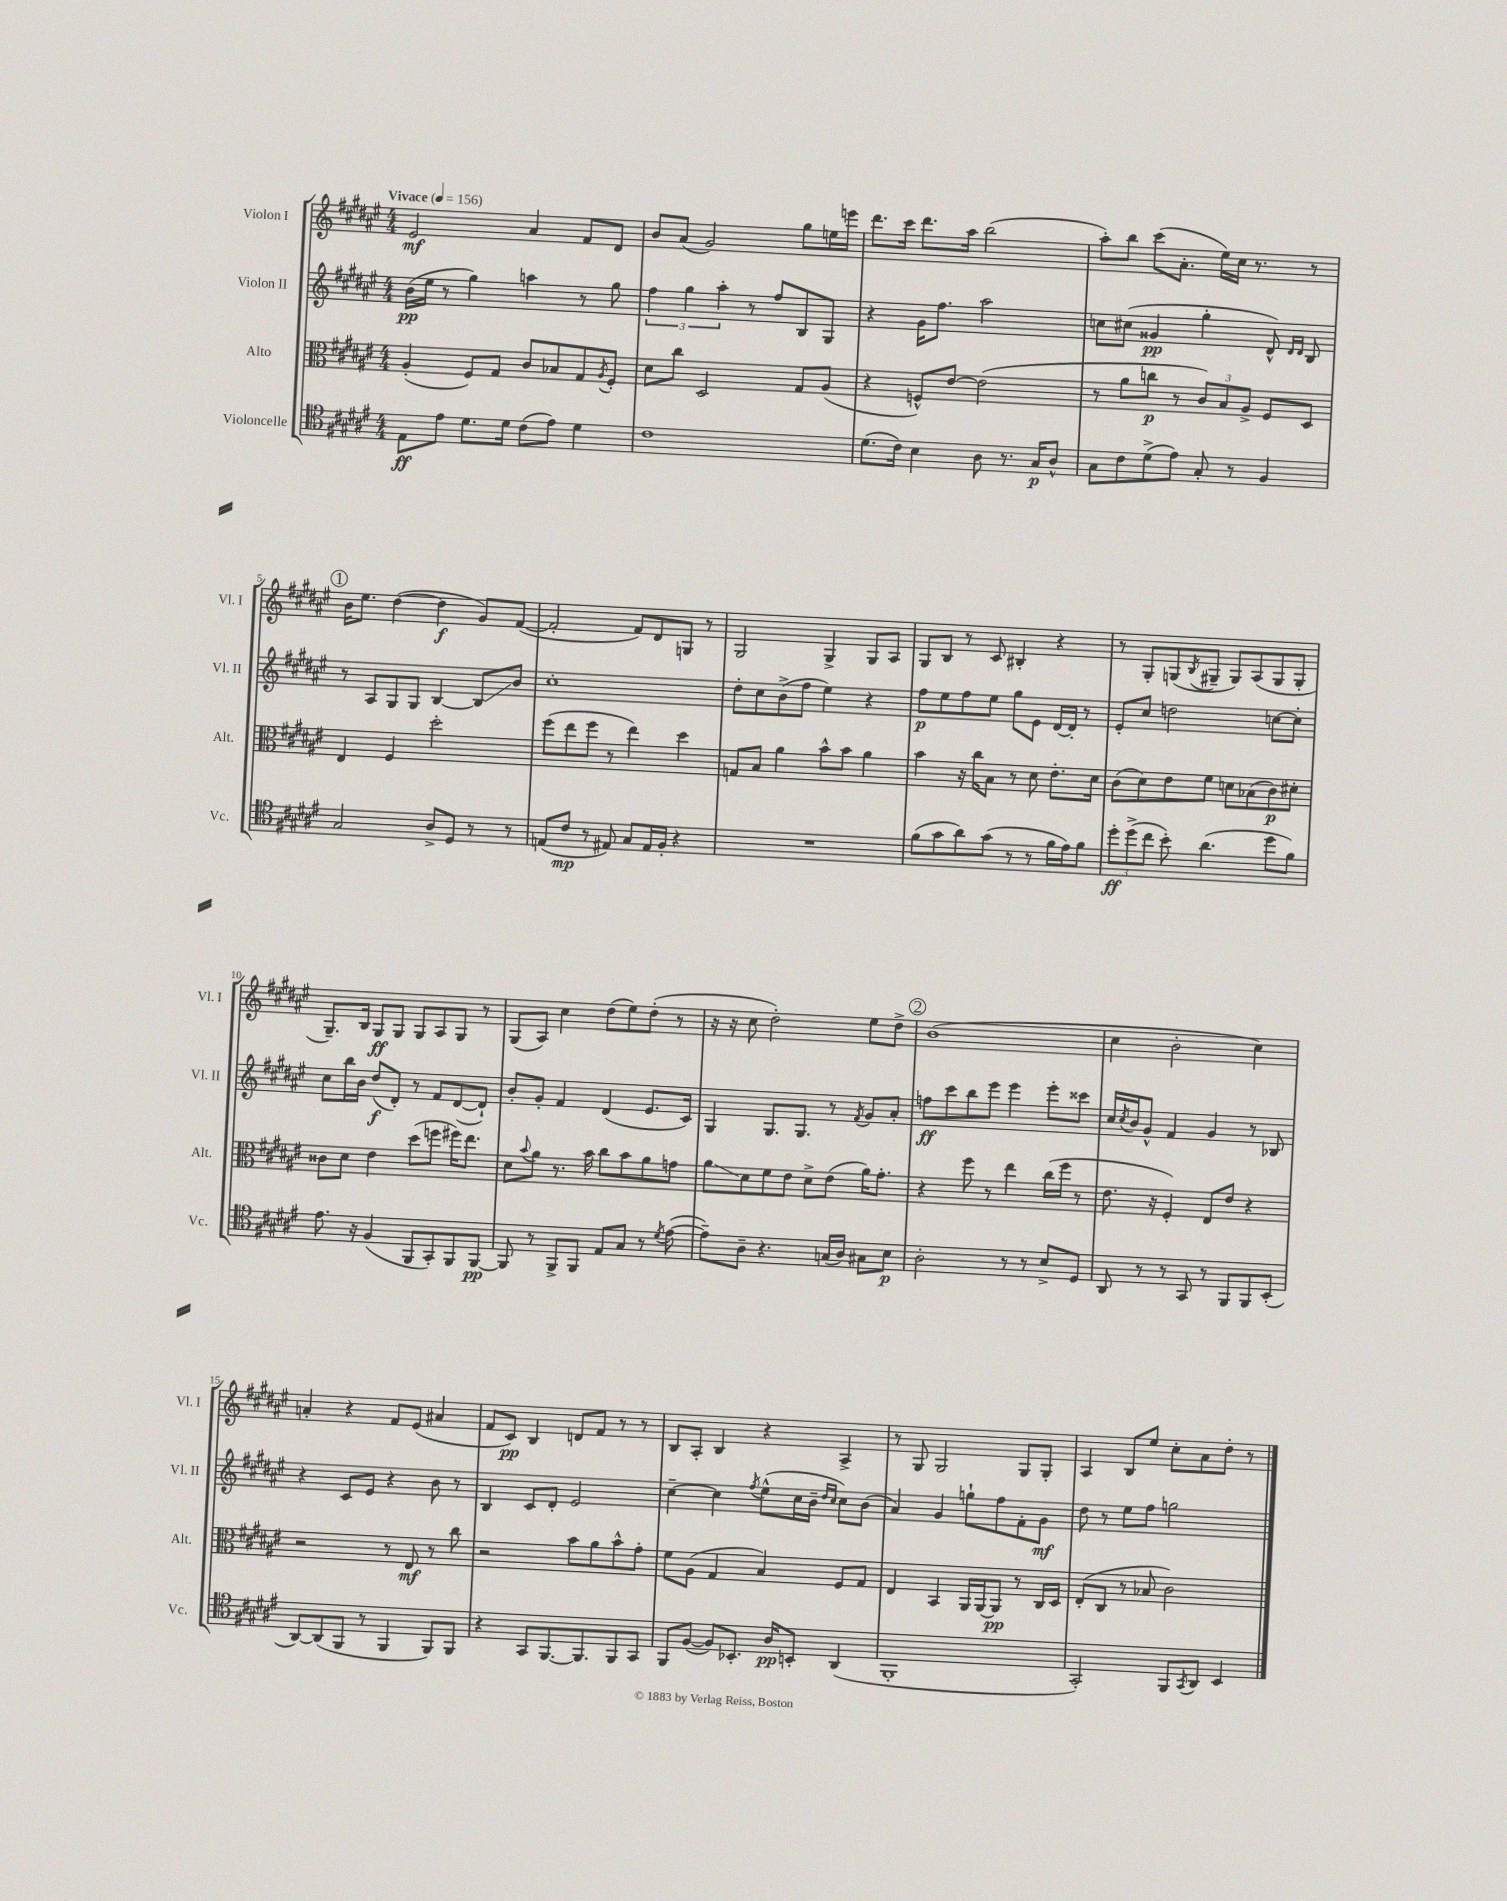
<<
\new StaffGroup <<
\new Staff = "s0" \with { instrumentName = "Violon I" shortInstrumentName = "Vl. I" } {
    \clef treble \key fis \major \numericTimeSignature \time 4/4 \tempo "Vivace" 4 = 156
    eis'2\mf ais'4 fis'8 dis'8 |
    b'8 ais'8( gis'2) gis''8 e''16 e'''16 |
    dis'''8. cis'''16 dis'''8. ais''16 b''2( |
    ais''8-.) b''8 cis'''8( ais'8.-. eis''16) cis''16 r8. r8 |
    \mark \markup { \circle "1" } b'16 eis''8. dis''4~( dis''4\f gis'8) fis'8~( |
    fis'2-. fis'8) dis'8 g8 r8 |
    gis2 gis4-> gis8 ais8 |
    gis8 b8 r8 cis'8 bis4-. r4 |
    r8 gis8-. g8( \acciaccatura { b8 } gis8-- gis8) ais8( gis8 gis8-. |
    gis8.--) b16 gis8\ff gis8 gis8 ais8 gis8 r8 |
    gis8( ais8) cis''4 dis''8( eis''8) dis''8-.( r8 |
    r16 r16 cis''8 dis''2-.) eis''8 dis''8-> |
    \mark \markup { \circle "2" } b'1( |
    cis''4 b'2-. cis''4) |
    a'4-. r4 fis'8 eis'8( ais'4 |
    fis'8 cis'8\pp) b4 d'8 fis'8 r8 r8 |
    b8 ais8-. b4 r4 ais4-> |
    r8 gis8 gis2 gis8 gis8-. |
    ais4 b8 eis''8 cis''8-. ais'8 dis''8-. r8 \bar "|." |
}
\new Staff = "s1" \with { instrumentName = "Violon II" shortInstrumentName = "Vl. II" } {
    \clef treble \key fis \major \numericTimeSignature \time 4/4
    b'16\pp( eis''16 r8 gis''4) a''4 r8 gis''8 |
    \tuplet 3/2 { fis''4 gis''4 ais''4-. } r8 fis''8 b8 gis8 |
    r4 gis'16 fis''8. ais''2 |
    c''8 cis''8( gisis'4\pp gis''4-. dis'8-^) \grace { dis'16 dis'16 } b8 |
    \mark \markup { \circle "1" } r8 ais8 gis8 gis8 b4~ b8\glissando b'8 |
    cis''1-. |
    dis''8-. cis''8 b'8->( fis''8 eis''4) r4 |
    fis''8\p eis''8 fis''8 eis''8 gis''8 eis'8 dis'16~ dis'16-. r8 |
    eis'8-. cis''8 d''2 c''8~ c''8-. |
    cis''8 b''16 b'16 dis''8\f( dis'8-.) r8 fis'8 dis'8~( dis'8-!) |
    b'8-. gis'8-. fis'4 dis'4( eis'8. cis'16) |
    gis4 gis8. gis8. r8 \acciaccatura { fis'8 } gis'8 ais'8-. |
    \mark \markup { \circle "2" } f''8\ff cis'''8 b''8 eis'''8 eis'''4 eis'''8-. cisis'''8 |
    cis''16 \acciaccatura { cis''8 } b'16 gis'8-^ fis'4 gis'4 r8 bes8 |
    r4 cis'8 eis'8 r4 b'8 r8 |
    b4 cis'8 dis'8-. eis'2 |
    cis''4~-- cis''4 \acciaccatura { fis''8 } eis''8-^( cis''16 b'16-- \grace { dis''16 cis''16 } cis''8) b'8( |
    ais'4) gis'4 g''8-! fis''8 fis'8-. gis'8\mf |
    dis''8 r8 eis''8 fis''8 g''2 \bar "|." |
}
\new Staff = "s2" \with { instrumentName = "Alto" shortInstrumentName = "Alt." } {
    \clef alto \key fis \major \numericTimeSignature \time 4/4
    ais4-.( fis8) gis8 cis'8 bes8 gis8 \acciaccatura { ais8 } fis8-. |
    dis'8 cis''8 dis2 gis8 ais8( |
    r4 f8-^) eis'8~ eis'2( |
    r8 ais'8 c''8\p r8 \tuplet 3/2 { cis'8) b8 ais8-> } fis8 dis8 |
    \mark \markup { \circle "1" } eis4 fis4 dis''2-. |
    fis''8( eis''8 fis''8 r8 eis''4) dis''4 |
    g8 b8 ais'4 b'8-^ b'8 ais'4 |
    b'4 r16 cis''16 b8 r8 dis'8 eis'8.-. dis'16 |
    cis'8( dis'8) eis'8 fis'8 d'8 bes8( cis'8\p) dis'8-. |
    cisis'8 dis'8 eis'4 dis''8( f''8 fis''16) eis''8. |
    dis'8 \appoggiatura { b'8 } ais'8 r8. b'16 cis''8 b'8 ais'8 g'8 |
    ais'8\glissando dis'8 fis'8 eis'8 dis'8-> eis'8( ais'16) gis'8.-. |
    \mark \markup { \circle "2" } r4 fis''8 r8 eis''4 cis''16( fis''16 r8 |
    eis'8. r16 fis4-.) eis8 eis'8 r4 |
    r2 r8 eis8\mf r8 cis''8 |
    r2 b'8 ais'8 b'8-^ gis'8-. |
    fis'8 ais8( gis4 b4) fis8 gis8 |
    eis4 b,4 ais,16 ais,16~ ais,8\pp r8 cis16 dis16 |
    eis8-.( cis8 r8 bes8 cis'2) \bar "|." |
}
\new Staff = "s3" \with { instrumentName = "Violoncelle" shortInstrumentName = "Vc." } {
    \clef tenor \key fis \major \numericTimeSignature \time 4/4
    eis8\ff eis'8 dis'8. dis'16 cis'8( eis'8) dis'4 |
    cis'1 |
    dis'8.( cis'16) b4 ais8 r8. gis16\p ais8-^ |
    gis8 cis'8 dis'8->( eis'8) gis8-. r8 fis4 |
    \mark \markup { \circle "1" } gis2 ais8-> dis8 r8 r8 |
    e8( cis'8\mp r8 eis8) gis8 eis16 fis16-. r4 |
    R1 |
    fis'8( gis'8 ais'8) gis'8( r8 r8 fis'16 eis'16) fis'8 |
    \tuplet 3/2 { dis''8-.\ff dis''8->( cis''8 } b'8-.) ais'4.( dis''8 fis'8) |
    eis'8. r16 fis4( fis,8 gis,8-.) fis,8 fis,8~\pp |
    fis,8 r8 fis,8-> fis,8 eis8 gis8 r8 \acciaccatura { dis'8 } eis'8~( |
    eis'8--) ais8-- r4. g16( ais16) gis8 b8\p |
    \mark \markup { \circle "2" } ais2-. r8 r8 b8-> dis8 |
    ais,8 r8 r8 gis,8 r8 fis,8 fis,8 b,8-.( |
    ais,8~) ais,8( fis,8 r8 fis,4 fis,8) fis,8 |
    r4 gis,8 fis,8.~ fis,8. fis,8 gis,8 |
    fis,8 fis8~( fis8) bes,8.-. ais16\pp b,8-. ais,4( |
    fis,1-. |
    gis,2-.) fis,8 \acciaccatura { gis,8 } ais,8 b,4 \bar "|." |
}
>>
>>
